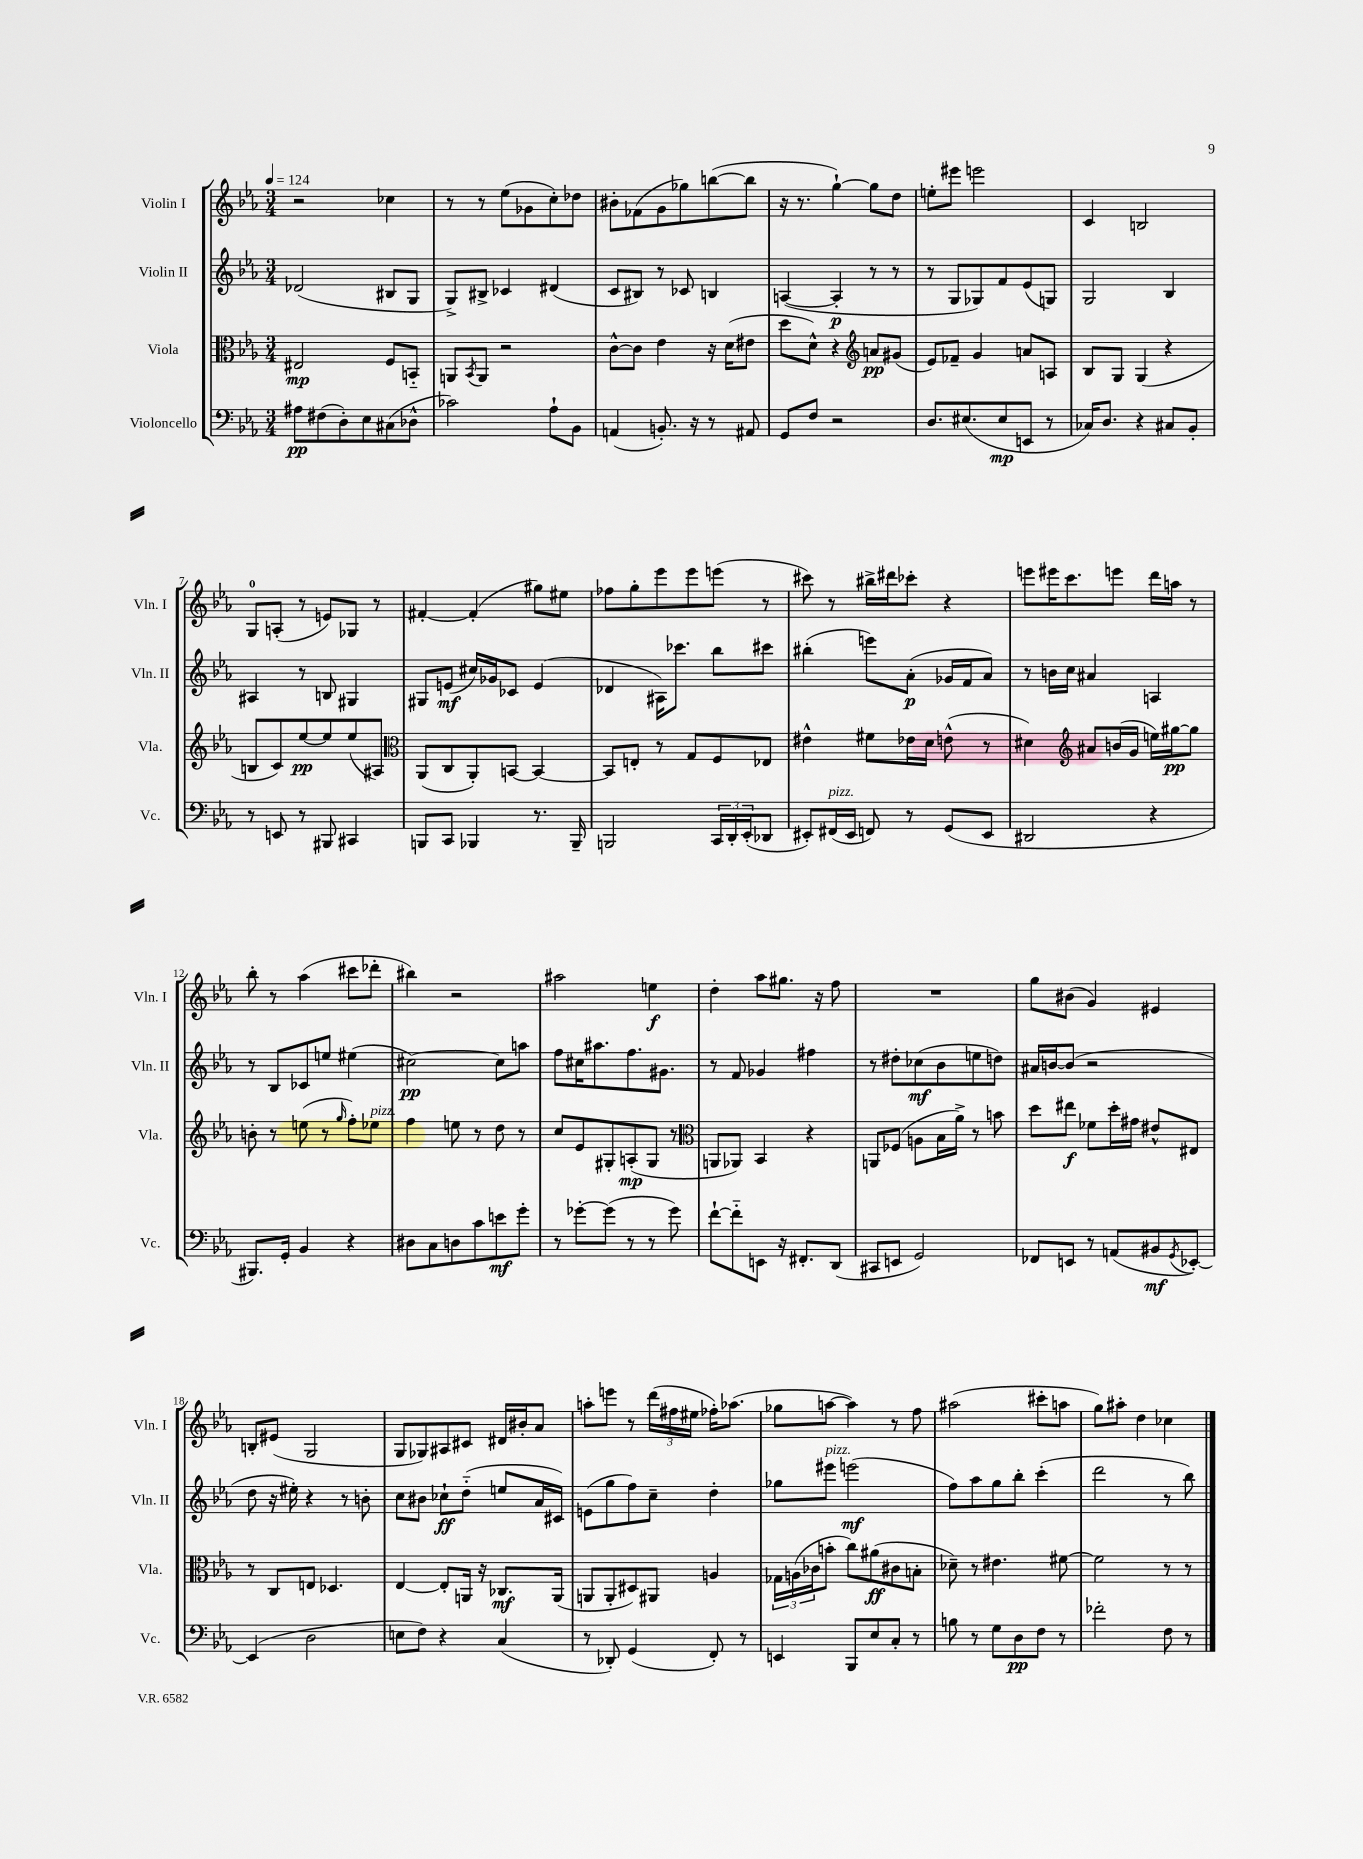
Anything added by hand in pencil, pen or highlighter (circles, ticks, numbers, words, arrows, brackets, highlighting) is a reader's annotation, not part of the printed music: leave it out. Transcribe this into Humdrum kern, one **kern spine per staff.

**kern	**kern	**kern	**kern
*staff4	*staff3	*staff2	*staff1
*clefF4	*clefC3	*clefG2	*clefG2
*k[b-e-a-]	*k[b-e-a-]	*k[b-e-a-]	*k[b-e-a-]
*M3/4	*M3/4	*M3/4	*M3/4
*MM124	*MM124	*MM124	*MM124
8A#	2E#	(2d-	2r
(8F#	.	.	.
8D')	.	.	.
8E-	.	.	.
(8C#	8F	8B#	4cc-
8D-^^	8BB'~	8G	.
=	=	=	=
2c-)	8AA	8G^)	8r
.	8qBB-	.	.
.	8AA	8B#^	8r
.	2r	4c-	(8ee-
.	.	.	8g-
8A-`	.	(4d#	8cc')
8BB-	.	.	8dd-
=	=	=	=
(4AA	[8c^^	8c	8b#'
.	8c]	8B#)	(8f-
8.BB')	4e-	8r	8g
.	.	8c-	8gg-)
16r	.	.	.
8r	16r	4B	([8bb
.	(16d	.	.
8AA#	8e#	.	8bb]
=	=	=	=
8GG	8dd	([4A	16r
.	.	.	8.r
8F	8d^^)	.	.
2r	4r	4A']	[4gg`)
*	*clefG2	*	*
.	8a	8r	8gg]
.	(8g#	8r	8dd
=	=	=	=
8.D	8e-)	8r	8ee'
.	8f-~	8G	8eee#
(8.E#	.	.	.
.	4g	8G-)	2eee
8E#	.	8f	.
8EE	8a	(8e-	.
8r	8A	8G)	.
=	=	=	=
16C-)	8B-	2G	4c
8.D	.	.	.
.	8G	.	.
4r	(4G	.	2B
8C#	4r	4B-	.
8BB-'	.	.	.
=	=	=	=
8r	8B	4A#	8G
8EE	8c)	.	(8A'
8r	[8ee-	8r	8r
8BBB#	8ee-]	8B	8e)
4CC#	(8ee-	4G#	8G-
.	8A#)	.	8r
=	=	=	=
*	*clefC3	*	*
8BBB	(8AA-	8G#	[4f#'
8CC	8C	(8e	.
4BBB-	8AA-')	16cc#)	(4f#']
.	.	16g-	.
.	[8BB	8c-	.
8.r	4BB_	(4e	8gg#)
.	.	.	8ee#
16BBB-~	.	.	.
=	=	=	=
2BBB	8BB]	4d-	8ff-
.	8E'	.	8gg'
.	8r	16A#)	8eee-
.	.	8.ccc-	.
.	8G	.	8eee-
24CC	8F	8bb-	(8eee
24DD'	.	.	.
(24EE-'	.	.	.
8DD-	8E-	8ccc#	8r
=	=	=	=
8EE#')	4e#^^	(4bb#'	8ccc#)
(16FF#	.	.	8r
16EE#	.	.	.
8FF)	8f#	8eee)	16bb#^
.	.	.	16ddd#
8r	16e-	(8a-'	8ccc-'
.	16d	.	.
(8GG	(8e^^	16g-	4r
.	.	16f	.
8EE#	8r	8a-)	.
=	=	=	=
2DD#	4d#)	8r	8eee
.	.	16b	16eee#
.	.	16cc	8.ccc
*	*clefG2	*	*
.	8a#	4a#	.
.	(16b	.	8eee
.	16g	.	.
4r	16ee)	4A	16ddd
.	[16gg#	.	16aa
.	8gg#]	.	8r
=	=	=	=
8.BBB#)	8b'	8r	8bb-'
.	8r	8B-	8r
16GG'	.	.	.
4BB-	(8ee	8c-	(4aa-
.	8r	8ee	.
.	16qqgg	.	.
4r	8ff')	(4ee#	8ccc#
.	8ee-	.	8ddd-'
=	=	=	=
8D#	4ff	[2cc#)	4bb#)
8C	.	.	.
8D	8ee	.	2r
8c	8r	.	.
8e	8dd	8cc#]	.
8g'	8r	8aa	.
=	=	=	=
8r	8cc	8ff	2aa#
[8g-'	8e-	16cc#	.
.	.	8.aa#	.
(8g-]	8G#'	.	.
8r	(8A'	8.ff	.
8r	8G#	.	4ee
.	.	8.g#	.
8g-)	8r	.	.
=	=	=	=
*	*clefC3	*	*
[8f`	8AA	8r	4dd'
8f'~]	8AA-)	8f	.
8EE	4BB-	4g-	8aa-
16r	.	.	8.gg#
8.FF#'	.	.	.
.	4r	4ff#	.
.	.	.	16r
(8DD	.	.	8ff
=	=	=	=
8CC#	8AA	8r	2.r
8EE	(8F-	8dd#'	.
2GG)	8A	(8cc-	.
.	16B-	8b-	.
.	16a-^)	.	.
.	8r	8ee	.
.	8b	8dd)	.
=	=	=	=
8FF-	8dd	16a#	8gg
.	.	[16b	.
8EE	8ee#	(8b]	(8b#
8r	8f-	2r	4g)
(8AA	16dd'	.	.
.	16g#	.	.
8BB#	8e#^^	.	4e#
8qGG	.	.	.
[8EE-')	8E#	.	.
=	=	=	=
(4EE-]	8r	8dd	8B'
.	8C	16r	(8e#
.	.	16ee#')	.
2D	8E	4r	2G
.	4.D-	.	.
.	.	8r	.
.	.	8b'	.
=	=	=	=
8E	[4E-	8cc	8G
8F)	.	8b#	8G-)
4r	8E-']	8cc-`	8A#
.	16AA	(8dd'~	8c#
.	16r	.	.
(4C	8.C-	8ee	16d#
.	.	.	16b#'
.	.	16a-	8a-
.	(16AA	16c#)	.
=	=	=	=
8r	8AA	(8e	8aa'
8DD-')	8AA'	8gg	8eee
(4GG	8D#)	8ff)	8r
.	8AA#	8cc~	(24ddd
.	.	.	24ff#
.	.	.	24ee#
8FF')	4A	4dd'	16ff-')
.	.	.	(8.aa-
8r	.	.	.
=	=	=	=
4EE	24G-	8gg-	8gg-
.	(24A	.	.
.	24c-	.	.
.	8b'	8eee#	[8aa
8BBB-	8cc)	(2eee	4aa])
8E-	(8a#	.	.
8C'	8c#	.	8r
8r	8B'	.	8ff
=	=	=	=
8B	8d-~)	8ff)	(2aa#
8r	8r	8aa-	.
8G	4.e#	8gg	.
8D	.	8bb-'	.
8F	.	(4ccc'	8ccc#'
8r	[8f#	.	8aa
=	=	=	=
2f-'	2f#]	2ddd	8gg)
.	.	.	8aa#'
.	.	.	4dd
8F	8r	8r	4cc-
8r	8r	8bb-)	.
==	==	==	==
*-	*-	*-	*-
